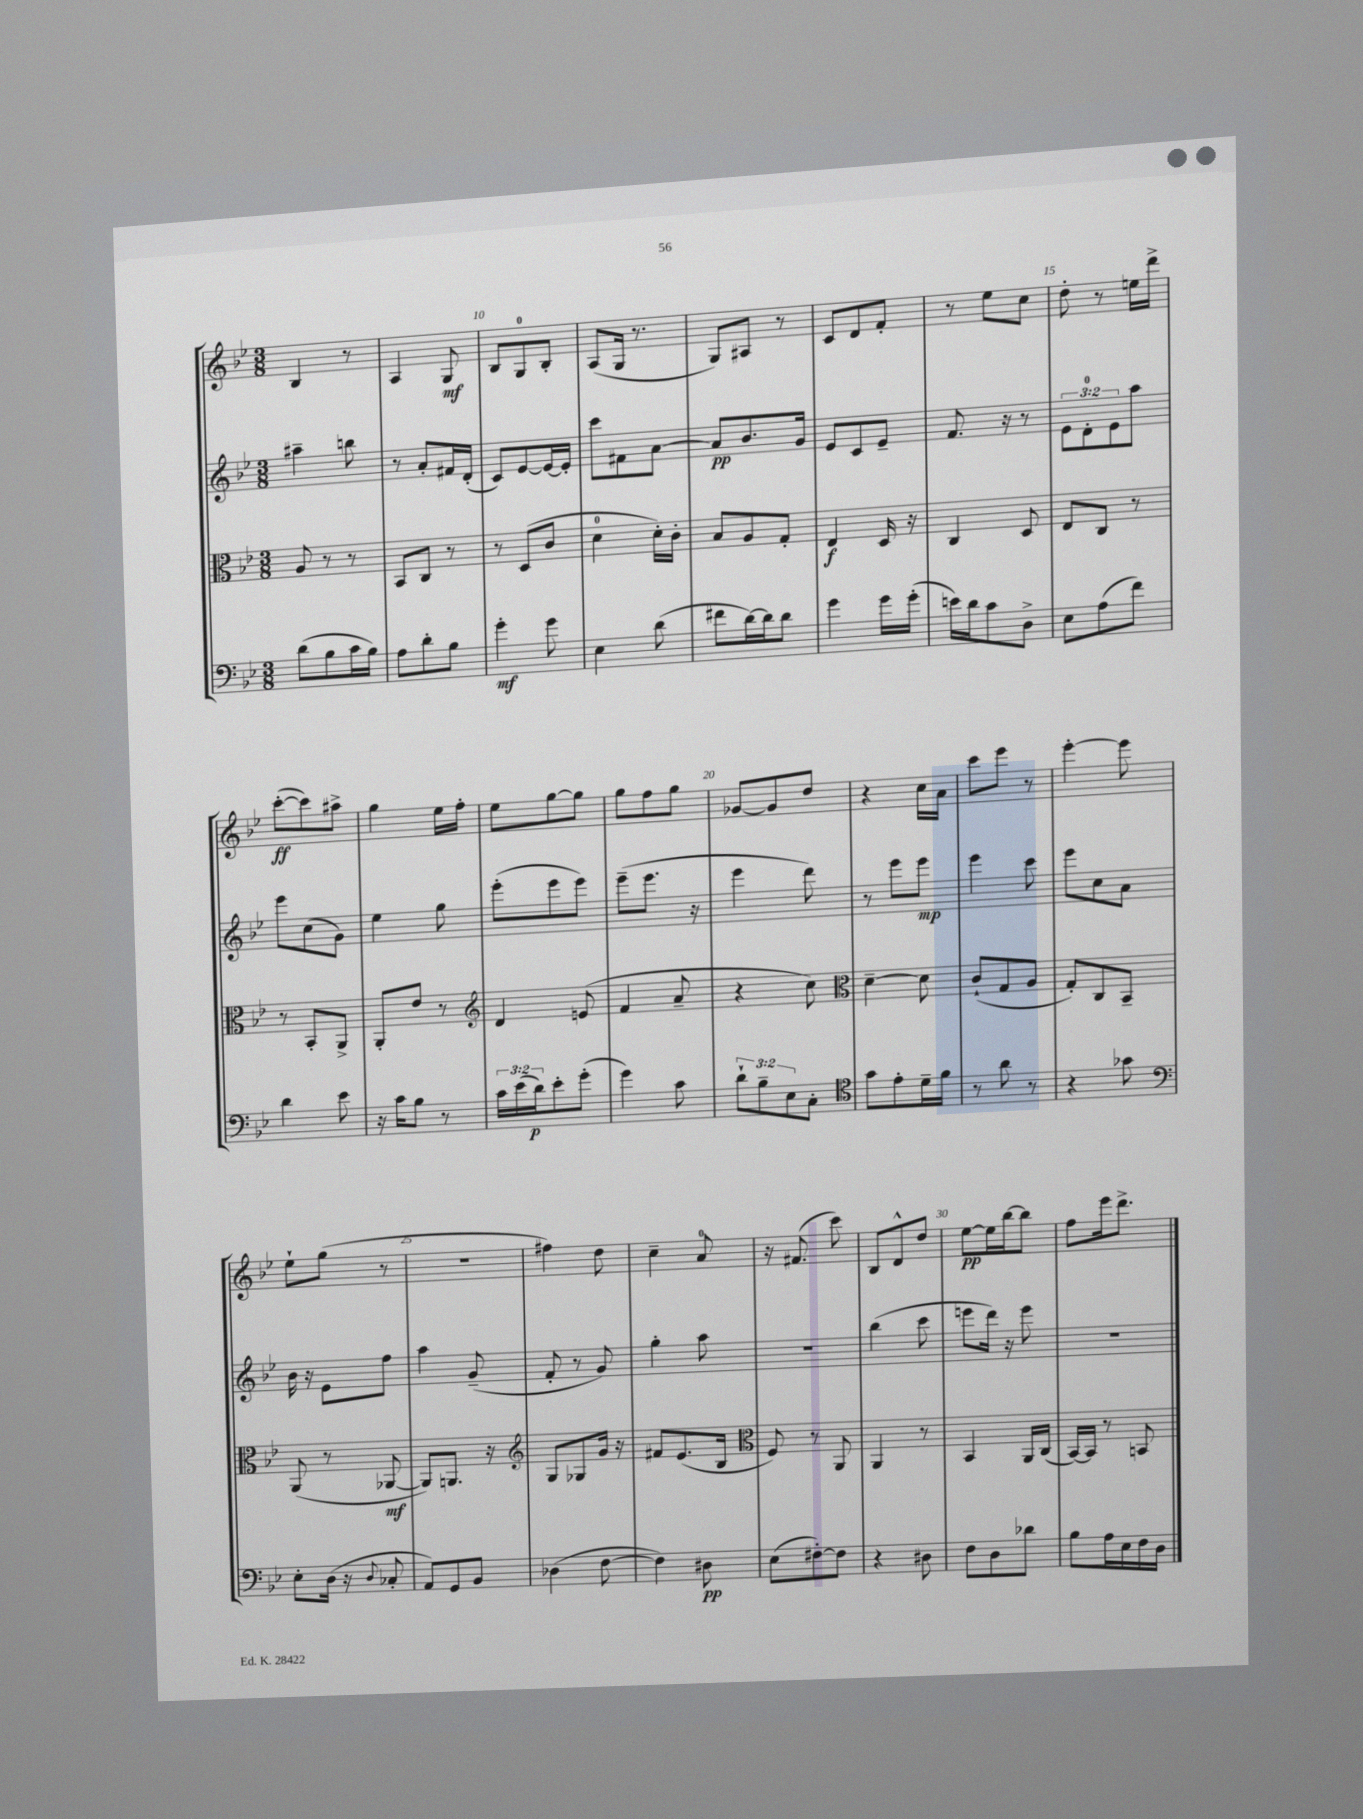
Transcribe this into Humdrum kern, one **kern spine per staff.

**kern	**kern	**kern	**kern
*staff4	*staff3	*staff2	*staff1
*clefF4	*clefC3	*clefG2	*clefG2
*k[b-e-]	*k[b-e-]	*k[b-e-]	*k[b-e-]
*M3/8	*M3/8	*M3/8	*M3/8
(8d	8A	4aa#~	4B-
8B-	8r	.	.
16c	8r	8bb	8r
16B-)	.	.	.
=	=	=	=
8A	8BB-	8r	4A
8d'	8C	8a'	.
8B-	8r	16f#	8G
.	.	(16d'	.
=	=	=	=
4g'	8r	8c)	8B-
.	(8D	[8e-	8G
8g	8c	16e-_	8B-'
.	.	16e-']	.
=	=	=	=
4E-	4d	8ccc	(8A
.	.	8f#	16G
.	.	.	8.r
(8d	16d')	[8a	.
.	16c'	.	.
=	=	=	=
8f#	8B-	8a]	8G)
[16d)	8A	8.b-	8A#
16d]	.	.	.
8d	8G'	.	8r
.	.	16g	.
=	=	=	=
4g	4E-	8e-	8c
.	.	8c	8d
16g	16D	8e-~	8f'
(16g'	16r	.	.
=	=	=	=
16e)	4C	8.f	8r
16d	.	.	.
8c	.	.	8ee-
.	.	16r	.
8D^	8D	8r	8cc
=	=	=	=
8E-	8E-	12e-	8dd'
.	.	12d'	.
(8A	8C	.	8r
.	.	12e-	.
8f)	8r	8aa	16ee
.	.	.	16ddd^
=	=	=	=
4d	8r	8eee-	([8ccc'
.	8BB-'	(8cc	8ccc])
8e-	8AA^	8g)	8aa#^
=	=	=	=
16r	8AA'	4ee-	4gg
16c	.	.	.
8B-	8e-	.	.
8r	8r	8gg	16ee-
.	.	.	16ff'
=	=	=	=
*	*clefG2	*	*
24c	4d	(8eee-'	8ee-
(24e-	.	.	.
24d)	.	.	.
8e-'	.	8eee-	[8gg
(8g'	(8e	8eee-)	8gg]
=	=	=	=
4g)	4f	(8eee-~	8gg
.	.	8.eee-	8ff
8c	8a~	.	8gg
.	.	16r	.
=	=	=	=
12d`	4r	4eee-	[8g-
12B-~	.	.	.
.	.	.	8g-]
12E-	.	.	.
8C'	8cc)	8ddd)	8dd
=	=	=	=
*clefC4	*clefC3	*	*
8g	[4d~	8r	4r
8e-'	.	8eee-	.
16d~	8d]	8eee-	16cc
16f	.	.	16a
=	=	=	=
8r	(8c`	4eee-	8ccc
8a	8G	.	8eee-
8r	8A	8ccc	8r
=	=	=	=
4r	8G')	8eee-	[4eee-'
.	8C	8cc	.
8g-	8BB-~	8a	8eee-]
=	=	=	=
*clefF4	*	*	*
8E-'	(8AA	16b-	8ee-`
.	.	16r	.
(16D	8r	8e-	(8gg
16r	.	.	.
8qqD	.	.	.
8C-'	[8AA-	8ff	8r
=	=	=	=
8AA)	8AA-])	4aa	4.r
8GG	8.AA	.	.
8BB-	.	(8g~	.
.	16r	.	.
=	=	=	=
*	*clefG2	*	*
(4D-	8G	8f'	4ff#)
.	8G-	8r	.
[8F	16g	8g)	8dd
.	16r	.	.
=	=	=	=
4F])	8f#	4gg'	4cc~
.	(8.e-	.	.
8D#	.	8aa	8a
.	16B-	.	.
=	=	=	=
*	*clefC3	*	*
(8E-	8F)	4.r	16r
.	.	.	(8.f#
[8F#')	8r	.	.
8F#]	8AA	.	8ccc)
=	=	=	=
4r	4AA	(4bb-	8B-
.	.	.	8d^^
8D#	8r	8ccc	8dd
=	=	=	=
8F	4BB-	8eee	[8ee-
8D	.	16ddd)	16ee-]
.	.	16r	[16bb-
8d-	16AA	8eee	8bb-]
.	(16C	.	.
=	=	=	=
8B-	[16BB-)	4.r	8ff
.	16BB-]	.	.
16A	8r	.	16eee-
16E-	.	.	8.ddd^
16F	8BB	.	.
16D	.	.	.
==	==	==	==
*-	*-	*-	*-
